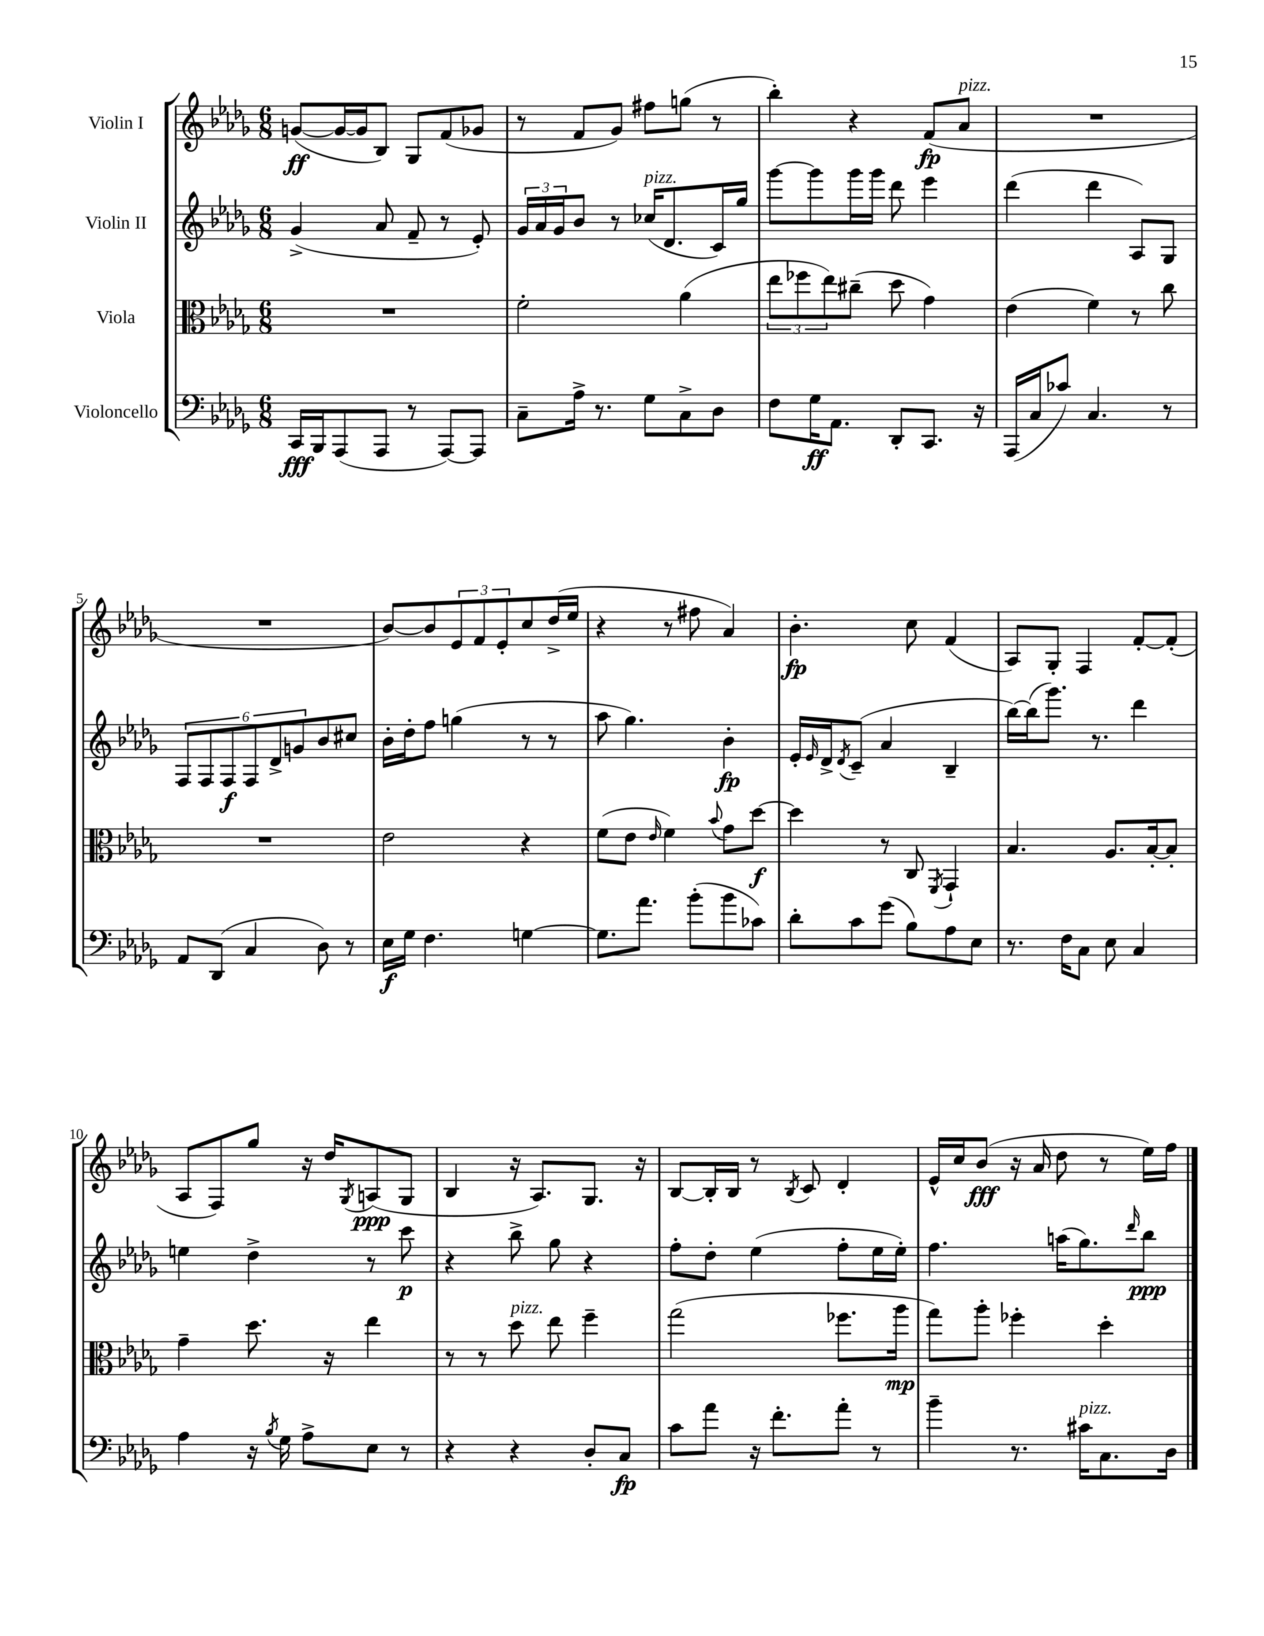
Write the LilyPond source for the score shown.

<<
\new StaffGroup <<
\new Staff = "s0" \with { instrumentName = "Violin I" } {
    \clef treble \key des \major \numericTimeSignature \time 6/8
    g'8~\ff( g'16~ g'16 bes8) ges8 f'8( ges'8 |
    r8 f'8 ges'8) fis''8 g''8( r8 |
    bes''4-.) r4 f'8\fp( aes'8^\markup { \italic "pizz." } |
    R2. |
    R2. |
    bes'8~) bes'8 \tuplet 3/2 { ees'8 f'8 ees'8-. } c''8 des''16->( ees''16 |
    r4 r8 fis''8 aes'4) |
    bes'4.-.\fp c''8 f'4( |
    aes8) ges8-. f4 f'8~-. f'8-.( |
    aes8 f8) ges''8 r16 des''16 \acciaccatura { ges8 } a8\ppp( ges8 |
    bes4 r16 aes8.) ges8. r16 |
    bes8~ bes16-. bes16 r8 \acciaccatura { bes8 } c'8 des'4-. |
    ees'16-^ c''16 bes'8\fff( r16 aes'16 des''8 r8 ees''16) f''16 \bar "|." |
}
\new Staff = "s1" \with { instrumentName = "Violin II" } {
    \clef treble \key des \major \numericTimeSignature \time 6/8
    ges'4->( aes'8 f'8-- r8 ees'8-.) |
    \tuplet 3/2 { ges'16 aes'16 ges'16 } bes'8 r8 ces''16^\markup { \italic "pizz." }( des'8. c'16) ges''16 |
    ges'''8~ ges'''8 ges'''16 ges'''16 des'''8 ees'''4 |
    des'''4( des'''4 aes8) ges8 |
    \tuplet 6/4 { f8 f8 f8\f f8 des'8-> g'8 } bes'8 cis''8 |
    bes'16-. des''16-. f''8 g''4( r8 r8 |
    aes''8 ges''4.) bes'4-.\fp |
    ees'16-. \grace { ees'16 } des'16-> \acciaccatura { des'8 } c'8--( aes'4 bes4-- |
    bes''16~) bes''16( ges'''8.) r8. des'''4 |
    e''4 des''4-> r8 c'''8\p |
    r4 bes''8-> ges''8 r4 |
    f''8-. des''8-. ees''4( f''8-. ees''16 ees''16-.) |
    f''4. a''16( ges''8.) \grace { des'''16 } bes''8\ppp \bar "|." |
}
\new Staff = "s2" \with { instrumentName = "Viola" } {
    \clef alto \key des \major \numericTimeSignature \time 6/8
    R2. |
    f'2-. aes'4( |
    \tuplet 3/2 { ees''8 fes''8 ees''8) } cis''8--( des''8 ges'4) |
    ees'4( f'4) r8 c''8 |
    R2. |
    ees'2 r4 |
    f'8( ees'8 \grace { ees'16 } f'4) \appoggiatura { bes'8 } ges'8 des''8~\f |
    des''4 r8 c8 \acciaccatura { f,8 } ges,4-! |
    bes4. aes8. bes16~-. bes8-. |
    ges'4-- des''8. r16 ees''4 |
    r8 r8 des''8^\markup { \italic "pizz." } ees''8 f''4-- |
    ges''2( fes''8. aes''16\mp |
    ges''8) aes''8-. fes''4-. des''4-. \bar "|." |
}
\new Staff = "s3" \with { instrumentName = "Violoncello" } {
    \clef bass \key des \major \numericTimeSignature \time 6/8
    c,16\fff bes,,16 aes,,8( aes,,8 r8 aes,,8~) aes,,8 |
    c8-- aes16-> r8. ges8 c8-> des8 |
    f8 ges16\ff aes,8. des,8-. c,8. r16 |
    aes,,16( c16 ces'8) c4. r8 |
    aes,8 des,8( c4 des8) r8 |
    ees16\f ges16 f4. g4~ |
    g8. aes'8. bes'8-.( bes'8 ces'8) |
    des'8-. c'8 ges'8( bes8) aes8 ees8 |
    r8. f16 c8 ees8 c4 |
    aes4 r16 \acciaccatura { bes8 } ges16 aes8-> ees8 r8 |
    r4 r4 des8-. c8\fp |
    c'8 aes'8 r16 f'8.-. aes'8-. r8 |
    bes'4-- r8. cis'16^\markup { \italic "pizz." } c8. des16 \bar "|." |
}
>>
>>
